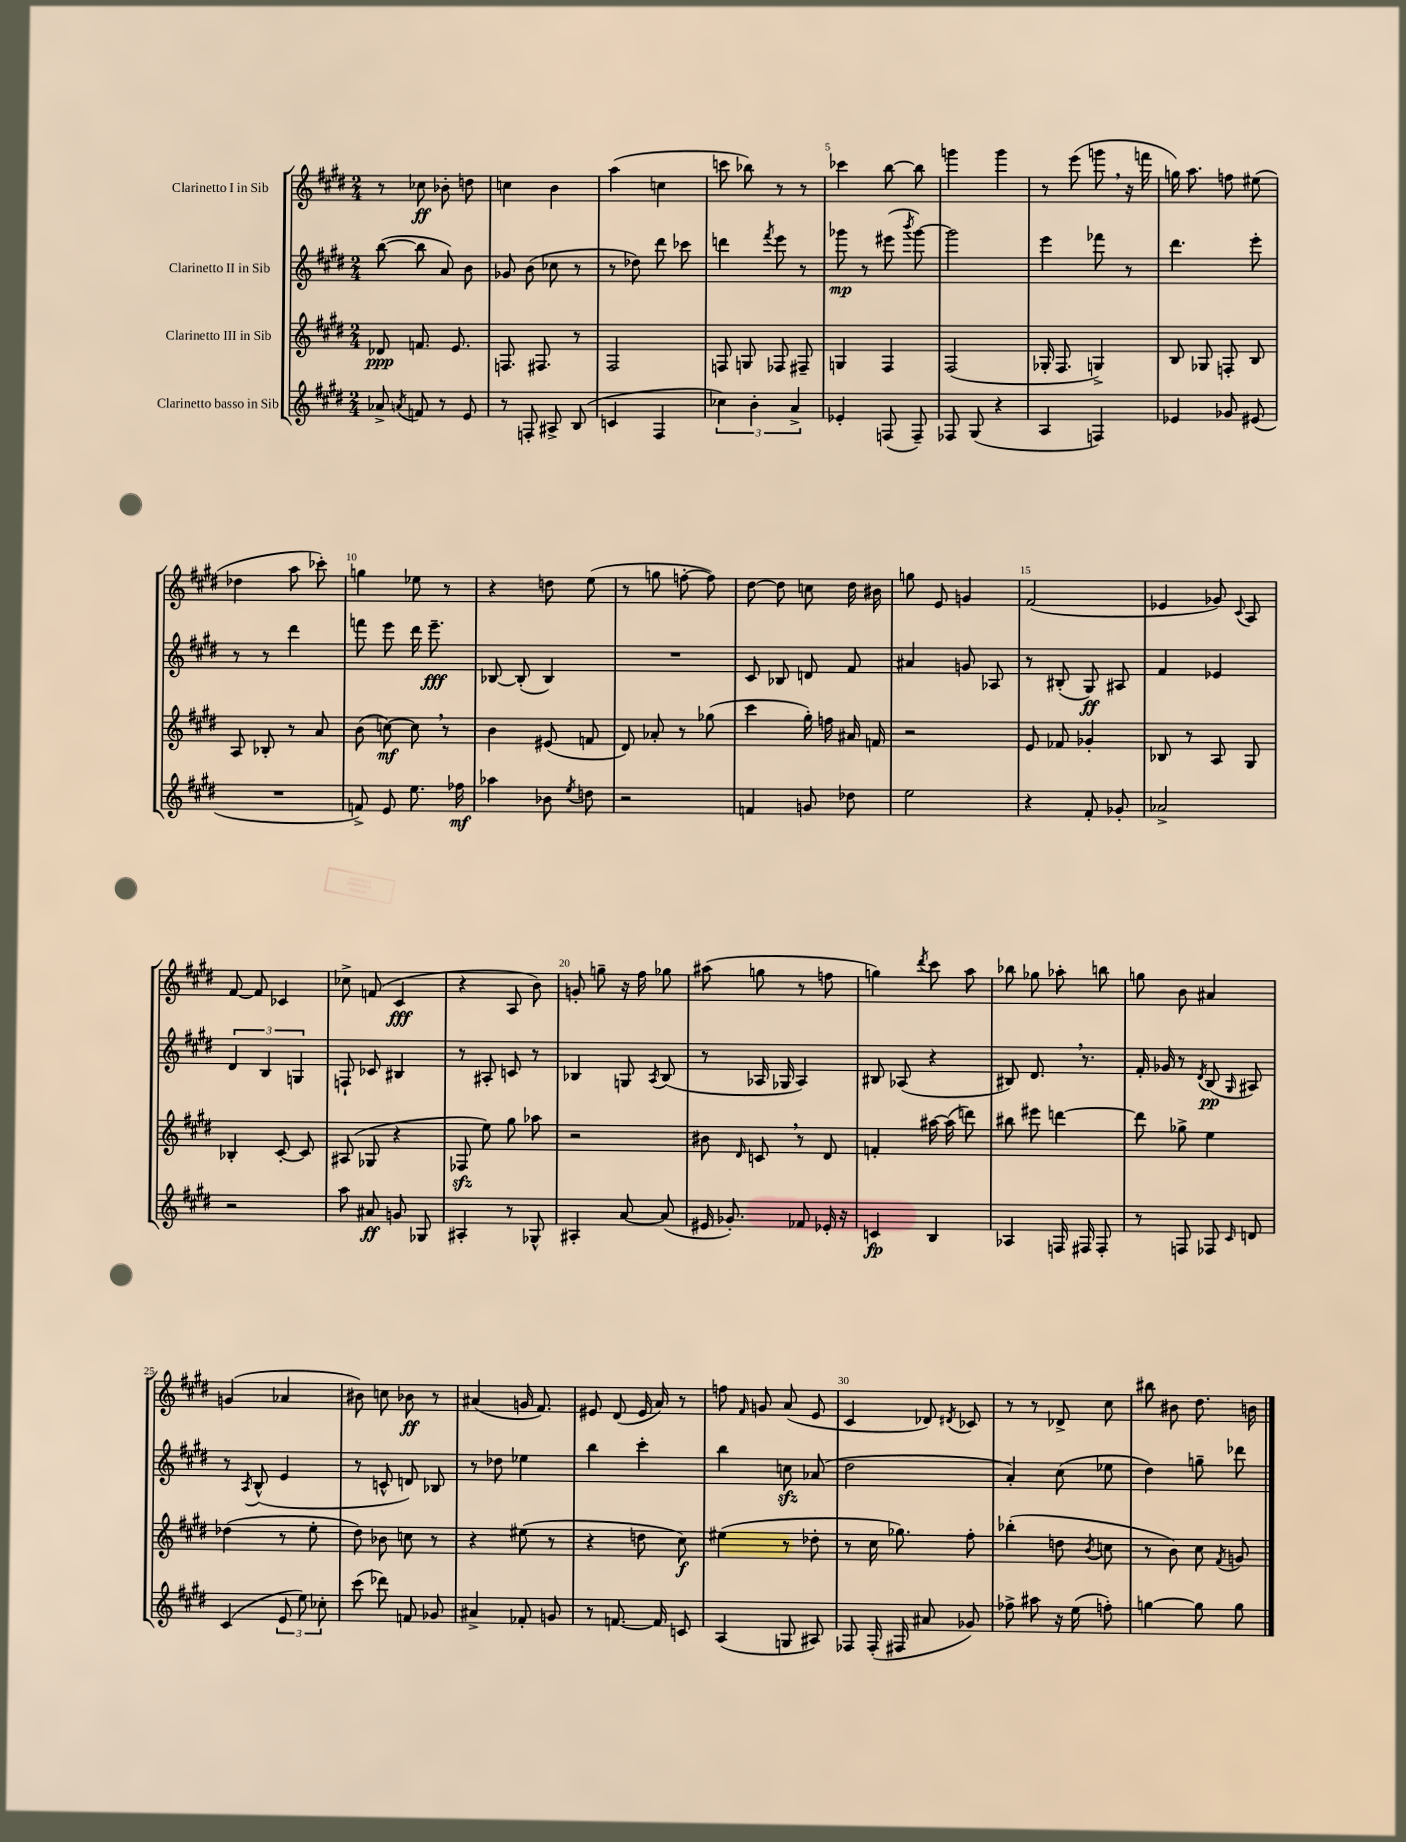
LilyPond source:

<<
\new StaffGroup <<
\new Staff = "s0" \with { instrumentName = "Clarinetto I in Sib" } {
    \clef treble \key e \major \numericTimeSignature \time 2/4
    \autoBeamOff r8 ces''8\ff bes'8-. d''8 |
    c''4 b'4 |
    a''4( c''4 |
    c'''8 bes''8) r8 r8 |
    ces'''4 b''8~ b''8 |
    g'''4 g'''4 |
    r8 e'''8( g'''8 \breathe r16 f'''16 |
    g''16) a''8. f''8 eis''8( |
    des''4 a''8 ces'''8-.) |
    g''4 ees''8 r8 |
    r4 d''8 e''8( |
    r8 g''8 f''8~-. f''8) |
    dis''8~ dis''8 c''8 dis''16 bis'16 |
    g''8 e'8 g'4 |
    fis'2( |
    ees'4 ges'8) \appoggiatura { cis'8 } a8 |
    fis'8~ fis'8 ces'4 |
    ces''8-> f'8( cis'4\fff |
    r4 a8 b'8) |
    g'8-. g''8-- r16 fis''16 ges''8 |
    ais''8( g''8 r8 f''8 |
    g''4) \acciaccatura { dis'''8 } cis'''8 a''8 |
    bes''8 ges''8 aes''8-. b''8 |
    g''8 b'8 ais'4 |
    g'4( aes'4 |
    bis'8) c''8 bes'8\ff r8 |
    ais'4( g'16 fis'8.) |
    eis'8 dis'8( eis'16 a'16) r8 |
    f''8 \grace { fis'16 } g'8 a'8( e'8 |
    cis'4 des'8) \acciaccatura { dis'8 } ces'8 |
    r8 r8 des'8-> cis''8 |
    bis''8 bis'8 dis''8. b'16 \bar "|." |
}
\new Staff = "s1" \with { instrumentName = "Clarinetto II in Sib" } {
    \clef treble \key e \major \numericTimeSignature \time 2/4
    \autoBeamOff b''8~( b''8 a'8) b'8 |
    ges'8 b'8( ces''8 r8 |
    r8 des''8) dis'''8 ces'''8 |
    d'''4 \acciaccatura { fis'''8 } e'''8 r8 |
    ges'''8\mp r8 eis'''8( \acciaccatura { b'''8 } ges'''8~) |
    ges'''2 |
    e'''4 fes'''8 r8 |
    dis'''4. e'''8-. |
    r8 r8 dis'''4 |
    f'''8 e'''8 dis'''16 e'''8.--\fff |
    bes8~ bes8-.( bes4) |
    R2 |
    cis'8 bes8 d'8 fis'8 |
    ais'4 g'8 aes8 |
    r8 bis8-.( gis8\ff) ais8 |
    fis'4 ees'4 |
    \tuplet 3/2 { dis'4 b4 g4 } |
    f8-! ces'8 bis4 |
    r8 ais8-. c'8 r8 |
    bes4 g8 \acciaccatura { a8 } bes8( |
    r8 aes16 ges16 aes4) |
    bis8 aes8( r4 |
    bis8) dis'8. \breathe r8. |
    fis'16-. ges'16 r8 \acciaccatura { dis'8 } b8\pp( \grace { gis16 } ais8) |
    r8 \acciaccatura { a8 } b8-^( e'4 |
    r8 c'8-^ d'8) bes8 |
    r8 des''8 ees''4 |
    b''4 cis'''4-. |
    b''4 c''8\sfz aes'8( |
    dis''2 |
    a'4-.) cis''8( ees''8 |
    dis''4) g''8-- des'''8 \bar "|." |
}
\new Staff = "s2" \with { instrumentName = "Clarinetto III in Sib" } {
    \clef treble \key e \major \numericTimeSignature \time 2/4
    \autoBeamOff des'8\ppp f'8. e'8. |
    f8. fis8. r8 |
    fis2 |
    f8 g8 fes8 fis8-- |
    g4 fis4 |
    fis2( |
    ges16-. fis8. g4->) |
    b8 ges8 f8-. b8 |
    a8 bes8-. r8 a'8 |
    b'8( c''8~\mf) c''8 \breathe r8 |
    b'4 eis'8( f'8 |
    dis'8) aes'8-. r8 ges''8( |
    cis'''4 gis''16-.) f''16 ais'16 f'16 |
    r2 |
    e'8 fes'8 ges'4-. |
    bes8 r8 a8 gis8 |
    bes4-. cis'8~-. cis'8 |
    ais8( ges8 r4 |
    fes8\sfz e''8) gis''8 aes''8 |
    r2 |
    bis'8 \grace { dis'16 } c'8 \breathe r8 dis'8 |
    f'4-. ais''16~ ais''16( d'''8) |
    bis''8 eis'''8 d'''4~ |
    d'''8 ges''8-> e''4 |
    des''4( r8 e''8-. |
    dis''8) bes'8 c''8 r8 |
    r4 eis''8( r8 |
    r4 d''8 cis''8\f) |
    eis''4( r8 des''8-. |
    r8 cis''16 ges''8.) fis''8-. |
    bes''4-.( d''8 \acciaccatura { b'8 } c''8 |
    r8 b'8) cis''8 \acciaccatura { fis'8 } g'8 \bar "|." |
}
\new Staff = "s3" \with { instrumentName = "Clarinetto basso in Sib" } {
    \clef treble \key e \major \numericTimeSignature \time 2/4
    \autoBeamOff aes'8-> \acciaccatura { a'8 } f'8 r8 e'8 |
    r8 f8-. ais8-> b8( |
    c'4 fis4 |
    \tuplet 3/2 { ces''4) b'4-. a'4-> } |
    ees'4-. f8( f8--) |
    fes8 gis8( r4 |
    a4 f4) |
    ees'4 ges'8 eis'8( |
    R2 |
    f'8->) e'8 e''8. fes''16\mf |
    aes''4 bes'8 \acciaccatura { e''8 } d''8 |
    r2 |
    f'4 g'8 des''8 |
    e''2 |
    r4 fis'8-. ges'8-. |
    aes'2-> |
    r2 |
    a''8 ais'8\ff g'8 ges8 |
    ais4-. r8 ges8-^ |
    ais4-. a'8~ a'8( |
    eis'16 ges'8.-.) fes'8 ees'16-. r16 |
    c'4\fp b4 |
    aes4 f16 fis16 fis8-. |
    r8 f8 fes8 \grace { cis'16 } d'8 |
    cis'4( \tuplet 3/2 { e'8 e''8) ces''8-. } |
    cis'''8( des'''8) f'8 ges'8 |
    ais'4-> fes'8-. g'8 |
    r8 f'8.~ f'16 c'8 |
    a4( g8 ais8) |
    fes8 fes16-.( fis16 ais'8 ges'8) |
    fes''8-> ais''8 r16 e''16( f''8-.) |
    g''4~ g''8 g''8 \bar "|." |
}
>>
>>
\layout { \context { \Score \override BarNumber.break-visibility = ##(#f #t #t) barNumberVisibility = #(every-nth-bar-number-visible 5) } }
